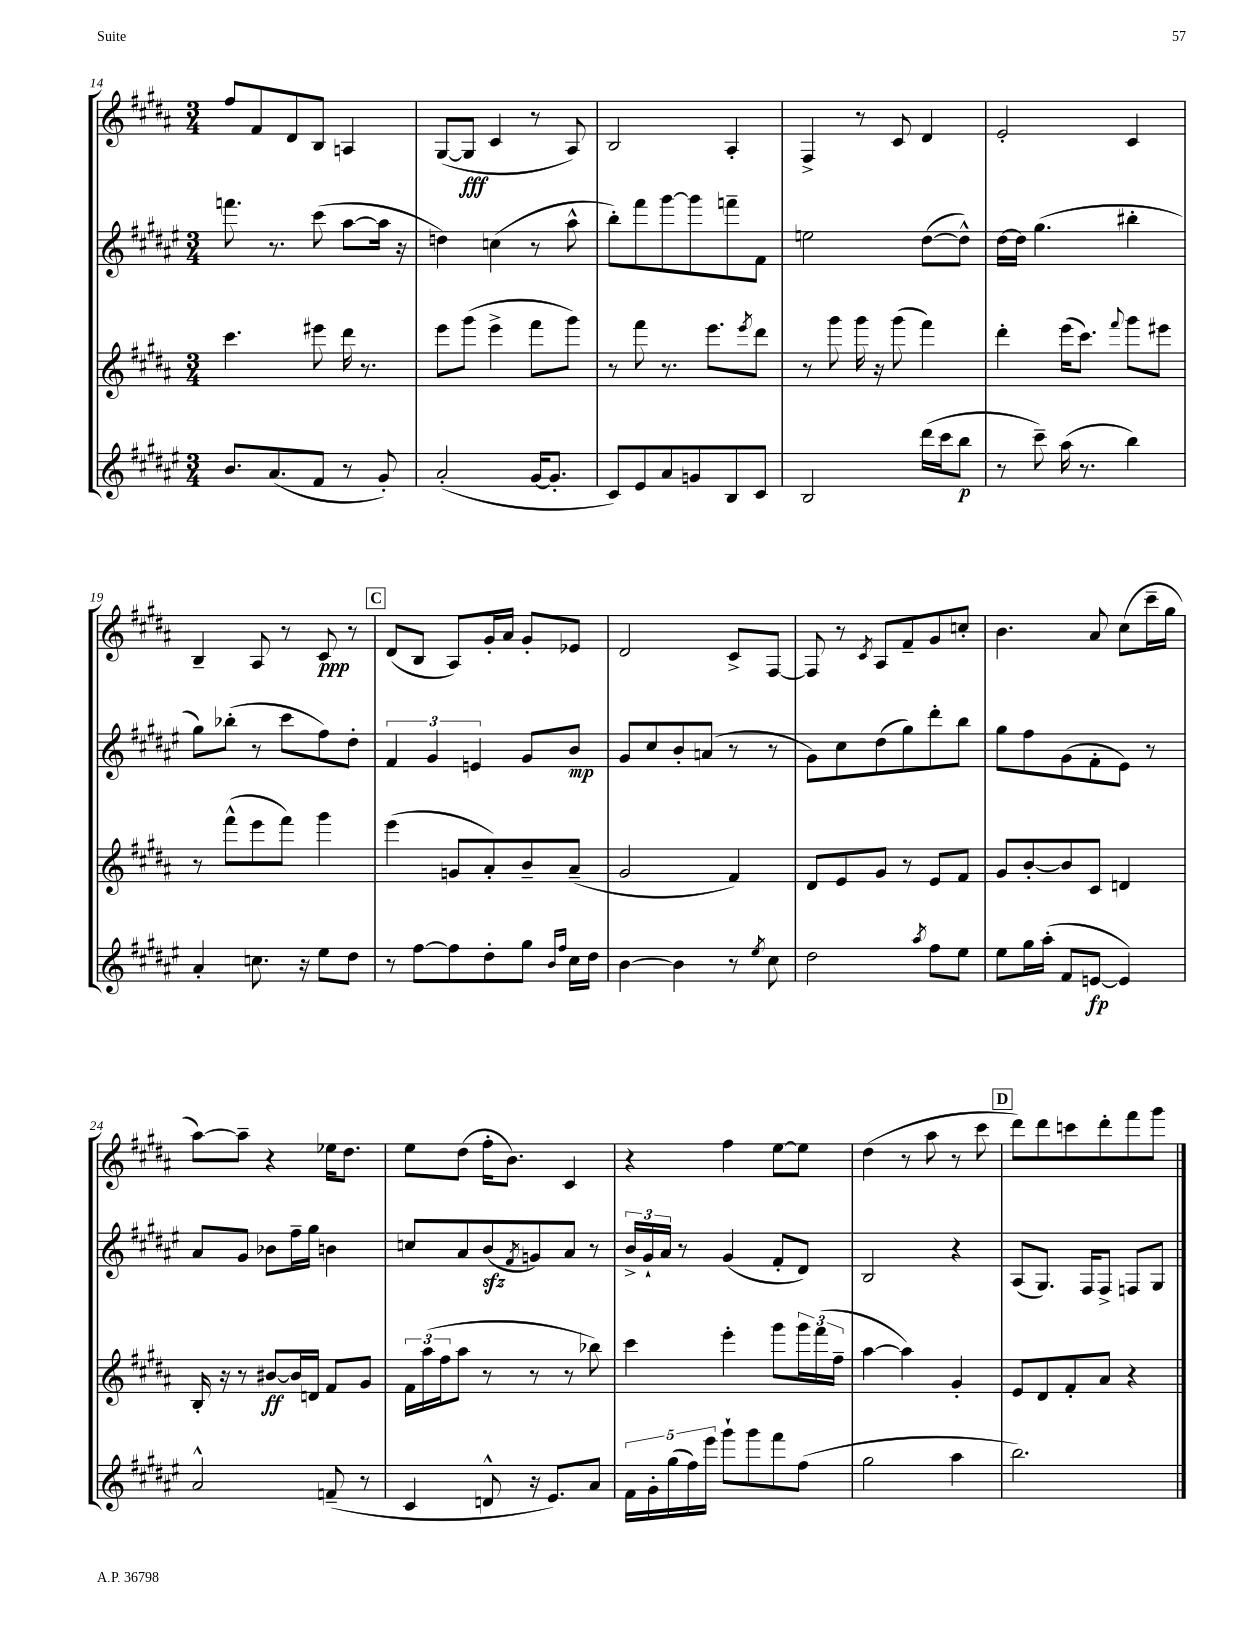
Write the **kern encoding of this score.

**kern	**dynam	**kern	**dynam	**kern	**dynam	**kern	**dynam
*part4	*part4	*part3	*part3	*part2	*part2	*part1	*part1
*staff4	*staff4	*staff3	*staff3	*staff2	*staff2	*staff1	*staff1
*clefG2	*	*clefG2	*	*clefG2	*	*clefG2	*
*k[f#c#g#d#a#e#]	*	*k[f#c#g#d#a#]	*	*k[f#c#g#d#a#e#]	*	*k[f#c#g#d#a#]	*
*M3/4	*	*M3/4	*	*M3/4	*	*M3/4	*
=14	=14	=14	=14	=14	=14	=14	=14
8.b/L	.	4.ccc#\	.	8.fffn\	.	8ff#/L	.
.	.	.	.	.	.	8f#/	.
(8.a#/	.	.	.	8.r	.	.	.
.	.	.	.	.	.	8d#/	.
8f#/J	.	8eee#X\	.	(8ccc#\	.	8B/J	.
8r	.	16ddd#\	.	[8aa#\L	.	4An/	.
.	.	8.r	.	.	.	.	.
8g#'/)	.	.	.	16aa#\Jk]	.	.	.
.	.	.	.	16r	.	.	.
=15	=15	=15	=15	=15	=15	=15	=15
(2a#'/	.	8eee\L	.	4ddn\)	.	([8G#/L	.
.	.	(8ggg#\J	.	.	.	8G#/J]	fff
.	.	4eee^\	.	(4ccn\	.	4c#/	.
[16g#/KL	.	8fff#\L	.	8r	.	8r	.
8.g#'/J]	.	.	.	.	.	.	.
.	.	8ggg#\J)	.	8aa#^^\	.	8A#/)	.
=16	=16	=16	=16	=16	=16	=16	=16
8c#/L)	.	8r	.	8bb'\L)	.	2B/	.
8e#/	.	8fff#\	.	8fff#\	.	.	.
8a#/	.	8.r	.	[8ggg#\	.	.	.
8gn/	.	.	.	8ggg#\]	.	.	.
.	.	8.eee\L	.	.	.	.	.
8B/	.	.	.	8fffn~\	.	4A#'/	.
.	.	8qeee/	.	.	.	.	.
8c#/J	.	8ddd#\J	.	8f#\J	.	.	.
=17	=17	=17	=17	=17	=17	=17	=17
2B/	.	8r	.	2een\	.	4F#^/	.
.	.	8ggg#\	.	.	.	.	.
.	.	16ggg#\	.	.	.	8r	.
.	.	16r	.	.	.	.	.
.	.	(8ggg#\	.	.	.	8c#/	.
(16ddd#\LL	.	4fff#\)	.	([8dd#\L	.	4d#/	.
16ccc#\J	.	.	.	.	.	.	.
8bb\J	p	.	.	8dd#^^\J])	.	.	.
=18	=18	=18	=18	=18	=18	=18	=18
8r	.	4ddd#'\	.	[16dd#\LL	.	2e'/	.
.	.	.	.	16dd#\JJ]	.	.	.
8ccc#~\)	.	.	.	(4.gg#\	.	.	.
(16aa#\	.	(16eee\KL	.	.	.	.	.
8.r	.	8.ccc#\J)	.	.	.	.	.
.	.	8qqfff#/	.	.	.	.	.
4bb\)	.	8ggg#\L	.	4bb#X'\	.	4c#/	.
.	.	8eee#X\J	.	.	.	.	.
!!LO:LB:g=z
=19	=19	=19	=19	=19	=19	=19	=19
4a#'/	.	8r	.	8gg#\L)	.	4B~/	.
.	.	(8fff#^^\L	.	(8bb-X'\J	.	.	.
8.ccn\	.	8eee\	.	8r	.	8A#/	.
.	.	8fff#\J)	.	8ccc#\L	.	8r	.
16r	.	.	.	.	.	.	.
8ee#\L	.	4ggg#\	.	8ff#\)	.	8c#/	ppp
8dd#\J	.	.	.	8dd#'\J	.	8r	.
!!LO:REH:place=s1:t=C
=20	=20	=20	=20	=20	=20	=20	=20
8r	.	(4eee\	.	6f#/	.	(8d#/L	.
[8ff#\L	.	.	.	.	.	8B/J	.
.	.	.	.	6g#/	.	.	.
8ff#\]	.	8gn/L	.	.	.	8A#/L)	.
.	.	.	.	6en/	.	.	.
8dd#'\	.	8a#'/)	.	.	.	16g#'/L	.
.	.	.	.	.	.	16a#/JJ	.
8gg#\J	.	8b~/	.	8g#/L	.	8g#'/L	.
16qqb/LL	.	.	.	.	.	.	.
16qqff#/JJ	.	.	.	.	.	.	.
16cc#\LL	.	(8a#~/J	.	8b/J	mp	8e-X/J	.
16dd#\JJ	.	.	.	.	.	.	.
=21	=21	=21	=21	=21	=21	=21	=21
[4b\	.	2g#/	.	8g#/L	.	2d#/	.
.	.	.	.	8cc#/	.	.	.
4b\]	.	.	.	8b'/	.	.	.
.	.	.	.	(8an/J	.	.	.
8r	.	4f#/)	.	8r	.	8c#^/L	.
8qee#/	.	.	.	.	.	.	.
8cc#\	.	.	.	8r	.	[8F#/J	.
=22	=22	=22	=22	=22	=22	=22	=22
2dd#\	.	8d#/L	.	8g#\L)	.	8F#/]	.
.	.	8e/	.	8cc#\	.	8r	.
.	.	.	.	.	.	8qc#/	.
.	.	8g#/J	.	(8dd#\	.	8A#/L	.
.	.	8r	.	8gg#\)	.	8f#~/	.
8qaa#/	.	.	.	.	.	.	.
8ff#\L	.	8e/L	.	8ddd#'\	.	8g#/	.
8ee#\J	.	8f#/J	.	8bb\J	.	8ccn'/J	.
=23	=23	=23	=23	=23	=23	=23	=23
8ee#\L	.	8g#/L	.	8gg#\L	.	4.b\	.
16gg#\L	.	[8b'/	.	8ff#\	.	.	.
(16aa#'\JJ	.	.	.	.	.	.	.
8f#/L	.	8b/]	.	(8g#\	.	.	.
[8en/J	fp	8c#/J	.	8f#'\	.	8a#/	.
4e/])	.	4dn/	.	8e#\J)	.	(8cc#\L	.
.	.	.	.	8r	.	16ccc#~\L	.
.	.	.	.	.	.	16gg#\JJ	.
!!LO:LB:g=z
=24	=24	=24	=24	=24	=24	=24	=24
2a#^^/	.	16B'/	.	8a#/L	.	[8aa#\L)	.
.	.	16r	.	.	.	.	.
.	.	8r	.	8g#/J	.	8aa#~\J]	.
.	.	[8b#X/L	ff	8b-X\L	.	4r	.
.	.	16b#/L]	.	16ff#~\L	.	.	.
.	.	16dn/JJ	.	16gg#\JJ	.	.	.
(8fn~/	.	8f#/L	.	4bn\	.	16ee-X\KL	.
.	.	.	.	.	.	8.dd#\J	.
8r	.	8g#/J	.	.	.	.	.
=25	=25	=25	=25	=25	=25	=25	=25
4c#/	.	24f#\LL	.	8ccn/L	.	8ee\L	.
.	.	(24aa#\	.	.	.	.	.
.	.	24ff#\J	.	.	.	.	.
.	.	8aa#\J	.	8a#/	.	(8dd#\J	.
8dn^^/	.	8r	.	(8bzz/	.	16ff#'\KL	.
.	.	.	.	.	.	8.b\J)	.
.	.	.	.	8qf#/	.	.	.
16r	.	8r	.	8gn/)	.	.	.
8.e#/L)	.	.	.	.	.	.	.
.	.	8r	.	8a#/J	.	4c#/	.
8a#/J	.	8bb-X\)	.	8r	.	.	.
=26	=26	=26	=26	=26	=26	=26	=26
20f#\LL	.	4ccc#\	.	24b^/LL	.	4r	.
.	.	.	.	24g#`/	.	.	.
20g#'\	.	.	.	.	.	.	.
.	.	.	.	24a#/JJ	.	.	.
(20gg#\	.	.	.	.	.	.	.
.	.	.	.	8r	.	.	.
20ff#\)	.	.	.	.	.	.	.
20eee#\JJ	.	.	.	.	.	.	.
8ggg#`\L	.	4eee'\	.	(4g#/	.	4ff#\	.
8ggg#\	.	.	.	.	.	.	.
8fff#\	.	8ggg#\L	.	8f#'/L	.	[8ee\L	.
(8ff#\J	.	24ggg#\L	.	8d#/J)	.	8ee\J]	.
.	.	(24fff#\	.	.	.	.	.
.	.	24ff#~\JJ	.	.	.	.	.
=27	=27	=27	=27	=27	=27	=27	=27
2gg#\	.	[4aa#\	.	2B/	.	(4dd#\	.
.	.	4aa#\])	.	.	.	8r	.
.	.	.	.	.	.	8aa#\	.
4aa#\	.	4g#'/	.	4r	.	8r	.
.	.	.	.	.	.	8ccc#\	.
!!LO:REH:place=s1:t=D
=28	=28	=28	=28	=28	=28	=28	=28
2.bb\)	.	8e/L	.	(8A#/L	.	8ddd#\L)	.
.	.	8d#/	.	8.G#/J)	.	8ddd#\	.
.	.	8f#'/	.	.	.	8cccn\	.
.	.	.	.	16F#/KL	.	.	.
.	.	8a#/J	.	8F#^/J	.	8ddd#'\	.
.	.	4r	.	8Fn/L	.	8fff#\	.
.	.	.	.	8G#/J	.	8ggg#\J	.
==	==	==	==	==	==	==	==
*-	*-	*-	*-	*-	*-	*-	*-
